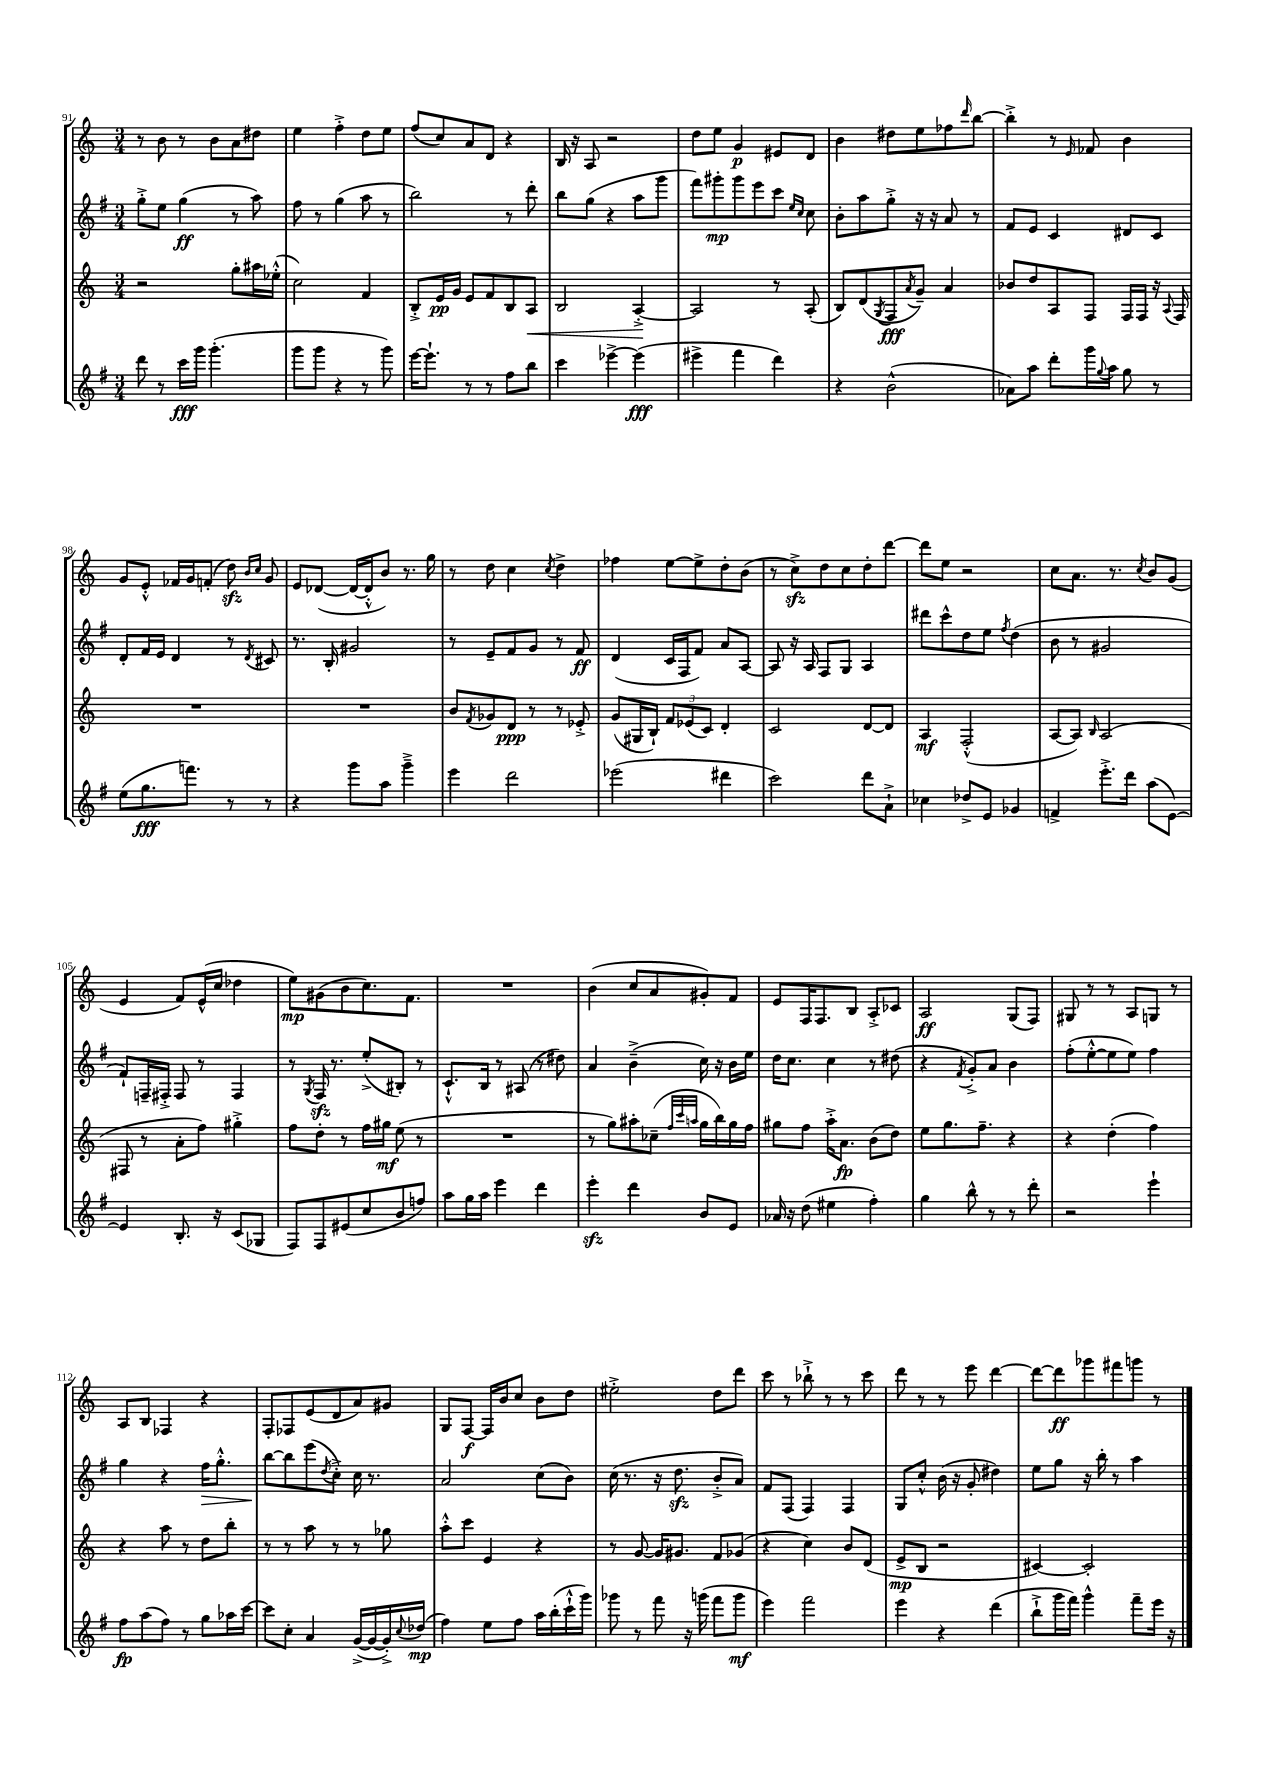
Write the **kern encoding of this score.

**kern	**dynam	**kern	**dynam	**kern	**dynam	**kern	**dynam
*part4	*part4	*part3	*part3	*part2	*part2	*part1	*part1
*staff4	*staff4	*staff3	*staff3	*staff2	*staff2	*staff1	*staff1
*clefG2	*	*clefG2	*	*clefG2	*	*clefG2	*
*k[f#]	*	*k[]	*	*k[f#]	*	*k[]	*
*M3/4	*	*M3/4	*	*M3/4	*	*M3/4	*
=91	=91	=91	=91	=91	=91	=91	=91
8ddd\	.	2r	.	8gg'^\L	.	8r	.
8r	.	.	.	8ee\J	.	8b\	.
16ccc\LL	fff	.	.	(4gg\	ff	8r	.
16ggg\JJ	.	.	.	.	.	.	.
(4.ggg'\	.	.	.	.	.	8b\L	.
.	.	8gg'\L	.	8r	.	8a\	.
.	.	16aa#X\L	.	8aa\)	.	8dd#X\J	.
.	.	(16ee-X'^^\JJ	.	.	.	.	.
=92	=92	=92	=92	=92	=92	=92	=92
8ggg\L	.	2cc\)	.	8ff#\	.	4ee\	.
8ggg\J	.	.	.	8r	.	.	.
4r	.	.	.	(4gg\	.	4ff'^\	.
8r	.	4f/	.	8aa\	.	8dd\L	.
8ggg\)	.	.	.	8r	.	8ee\J	.
=93	=93	=93	=93	=93	=93	=93	=93
[16eee\KL	.	8B'^/L	.	2bb\)	.	(8ff/L	.
8.eee`\J]	.	.	.	.	.	.	.
.	.	16e/L	pp	.	.	8cc/)	.
.	.	16g/JJ	.	.	.	.	.
8r	.	8e/L	.	.	.	8a/	.
8r	.	8f/	.	.	.	8d/J	.
8ff#\L	.	8B/	.	8r	.	4r	.
!	!	!	!LO:HP:b	!	!	!	!
8bb\J	.	8A/J	<	8ddd'\	.	.	.
=94	=94	=94	=94	=94	=94	=94	=94
4ccc\	.	2B/	.	8bb\L	.	16B/	.
.	.	.	.	.	.	16r	.
.	.	.	.	(8gg\J	.	8A/	.
[4eee-X^\	.	.	.	4r	.	2r	.
(4eee-\]	fff	[4A'^/	.	8aa\L	.	.	.
.	.	.	.	8ggg\J	.	.	.
.	.	.	[	.	.	.	.
=95	=95	=95	=95	=95	=95	=95	=95
4eee#X^\	.	2A/]	.	8fff#\L)	.	8dd\L	.
.	.	.	.	8ggg#X'\	mp	8ee\J	.
4fff#\	.	.	.	8ggg#\	.	4g/	p
.	.	.	.	8eee\	.	.	.
4ddd\)	.	8r	.	8ccc\J	.	8e#X/L	.
.	.	.	.	16qqee/LL	.	.	.
.	.	.	.	16qqcc/JJ	.	.	.
.	.	(8A'/	.	8cc\	.	8d/J	.
=96	=96	=96	=96	=96	=96	=96	=96
4r	.	8B/L)	.	8b'\L	.	4b\	.
.	.	(8d/	.	8aa\	.	.	.
.	.	8qG/	.	.	.	.	.
(2b^^\	.	8F/	fff	8gg'^\J	.	8dd#X\L	.
.	.	8qa/	.	.	.	.	.
.	.	8g~/J)	.	16r	.	8ee\	.
.	.	.	.	16r	.	.	.
.	.	4a/	.	8a/	.	8ff-X\	.
.	.	.	.	.	.	16qqddd/	.
.	.	.	.	8r	.	[8bb\J	.
=97	=97	=97	=97	=97	=97	=97	=97
8a-X\L)	.	8b-X/L	.	8f#/L	.	4bb'^\]	.
8aa\J	.	8dd/	.	8e/J	.	.	.
8ddd'\L	.	8A/	.	4c/	.	8r	.
.	.	.	.	.	.	16qqe/	.
16ggg\L	.	8F/J	.	.	.	8f-X/	.
8qqgg/	.	.	.	.	.	.	.
16aa\JJ	.	.	.	.	.	.	.
8gg\	.	16F/LL	.	8d#X/L	.	4b\	.
.	.	16F/JJ	.	.	.	.	.
8r	.	16r	.	8c/J	.	.	.
.	.	8qqA/	.	.	.	.	.
.	.	16F/	.	.	.	.	.
!!LO:LB:g=z
=98	=98	=98	=98	=98	=98	=98	=98
(8ee\L	.	2.r	.	8d'/L	.	8g/L	.
8.gg\	fff	.	.	16f#/L	.	8e'^^/J	.
.	.	.	.	16e/JJ	.	.	.
.	.	.	.	4d/	.	16f-X/LL	.
8.fffn\J)	.	.	.	.	.	16g/J	.
.	.	.	.	.	.	(8fn'/J	.
8r	.	.	.	8r	.	8ddzz\)	.
.	.	.	.	.	.	16qqb/LL	.
.	.	.	.	8qd/	.	16qqcc/JJ	.
8r	.	.	.	8c#X/	.	8g/	.
=99	=99	=99	=99	=99	=99	=99	=99
4r	.	2.r	.	8.r	.	8e/L	.
.	.	.	.	.	.	([8d-X/J	.
.	.	.	.	16B'/	.	.	.
8ggg\L	.	.	.	2g#X/	.	16d-/LL_	.
.	.	.	.	.	.	16d-'^^/J]	.
8aa\J	.	.	.	.	.	8b/J)	.
4ggg~^\	.	.	.	.	.	8.r	.
.	.	.	.	.	.	16gg\	.
=100	=100	=100	=100	=100	=100	=100	=100
4eee\	.	8b/L	.	8r	.	8r	.
.	.	8qf/	.	.	.	.	.
.	.	8g-X/	.	8e~/L	.	8dd\	.
2ddd\	.	8d/J	ppp	8f#/	.	4cc\	.
.	.	8r	.	8g/J	.	.	.
.	.	.	.	.	.	8qcc/	.
.	.	8r	.	8r	.	4dd^\	.
.	.	8e-X'^/	.	8f#/	ff	.	.
=101	=101	=101	=101	=101	=101	=101	=101
(2eee-X\	.	(8g/L	.	(4d/	.	4ff-X\	.
.	.	16G#X/L	.	.	.	.	.
.	.	16B`/JJ)	.	.	.	.	.
.	.	12f/L	.	16c/LL	.	[8ee\L	.
.	.	.	.	16F#/J	.	.	.
.	.	(12e-X/	.	.	.	.	.
.	.	.	.	8f#/J)	.	8ee^\]	.
.	.	12c/J)	.	.	.	.	.
4ddd#X\	.	4d'/	.	8a/L	.	8dd'\	.
.	.	.	.	[8A/J	.	(8b\J	.
=102	=102	=102	=102	=102	=102	=102	=102
2ccc\)	.	2c/	.	8A/]	.	8r	.
.	.	.	.	16r	.	8cczz^\L)	.
.	.	.	.	16A/	.	.	.
.	.	.	.	8F#/L	.	8dd\	.
.	.	.	.	8G/J	.	8cc\	.
8ddd\L	.	[8d/L	.	4A/	.	8dd'\	.
8a`^\J	.	8d/J]	.	.	.	[8ddd\J	.
=103	=103	=103	=103	=103	=103	=103	=103
4cc-X\	.	4A/	mf	8ddd#X\L	.	8ddd\L]	.
.	.	.	.	8ccc^^\	.	8ee\J	.
8dd-X^/L	.	(2F'^^/	.	8dd\	.	2r	.
8e/J	.	.	.	8ee\J	.	.	.
.	.	.	.	8qff#/	.	.	.
4g-X/	.	.	.	(4dd\	.	.	.
=104	=104	=104	=104	=104	=104	=104	=104
4fn^/	.	[8A/L	.	8b\	.	8cc\L	.
.	.	8A/J])	.	8r	.	8.a\J	.
.	.	16qqB/	.	.	.	.	.
8.eee'^\L	.	(2A/	.	2g#X/	.	.	.
.	.	.	.	.	.	8.r	.
16ddd\Jk	.	.	.	.	.	.	.
.	.	.	.	.	.	8qcc/	.
(8aa\L	.	.	.	.	.	8b/L	.
[8e\J)	.	.	.	.	.	(8g/J	.
!!LO:LB:g=z
=105	=105	=105	=105	=105	=105	=105	=105
4e/]	.	8F#X/	.	8f#`/L)	.	4e/	.
.	.	8r	.	16Fn~/L	.	.	.
.	.	.	.	16F#X'^/JJ	.	.	.
8.B'/	.	8a'\L	.	8F#/	.	8f/L)	.
.	.	8ff\J)	.	8r	.	(16e^^/L	.
16r	.	.	.	.	.	16cc/JJ	.
(8c/L	.	4gg#X'^\	.	4F#/	.	4dd-X\	.
8G-X/J	.	.	.	.	.	.	.
=106	=106	=106	=106	=106	=106	=106	=106
8F#/L)	.	8ff\L	.	8r	.	8ee\L)	mp
.	.	.	.	8qG/	.	.	.
8F#/	.	8dd'\J	.	16F#zz/	.	(8g#X\	.
.	.	.	.	8.r	.	.	.
(8e#X/	.	8r	.	.	.	8b\	.
8cc/	.	16ff\LL	.	(8ee'^/L	.	8.cc\)	.
.	.	16gg#X\JJ	mf	.	.	.	.
8b/	.	(8ee\	.	8B#X'/J)	.	.	.
.	.	.	.	.	.	8.f\J	.
8ffn/J)	.	8r	.	8r	.	.	.
=107	=107	=107	=107	=107	=107	=107	=107
8aa\L	.	2.r	.	8.c`^^/L	.	2.r	.
16gg\L	.	.	.	.	.	.	.
16aa\JJ	.	.	.	16B/Jk	.	.	.
4eee\	.	.	.	8r	.	.	.
.	.	.	.	(8A#X/	.	.	.
4ddd\	.	.	.	8r	.	.	.
.	.	.	.	8dd#X\)	.	.	.
=108	=108	=108	=108	=108	=108	=108	=108
4eeezz'\	.	8r	.	4a/	.	(4b\	.
.	.	8gg\L)	.	.	.	.	.
4ddd\	.	8aa#X'\	.	(4b~^\	.	8cc/L	.
.	.	(8cc-X~\J	.	.	.	8a/	.
.	.	32qqff/LLL	.	.	.	.	.
.	.	32qqccc/	.	.	.	.	.
.	.	32qqaan/JJJ	.	.	.	.	.
8b/L	.	16gg\LL	.	16cc\)	.	8g#X'/)	.
.	.	16bb\)	.	16r	.	.	.
8e/J	.	16gg\	.	16b\LL	.	8f/J	.
.	.	16ff\JJ	.	16ee\JJ	.	.	.
=109	=109	=109	=109	=109	=109	=109	=109
16a-X/	.	8gg#X\L	.	16dd\KL	.	8e/L	.
16r	.	.	.	8.cc\J	.	.	.
(8dd\	.	8ff\J	.	.	.	16F/K	.
.	.	.	.	.	.	8.F/	.
4ee#X\	.	16aa'^\KL	.	4cc\	.	.	.
.	.	8.a\J	fp	.	.	.	.
.	.	.	.	.	.	8B/J	.
4ff#'\)	.	(8b\L	.	8r	.	8A'^/L	.
.	.	8dd\J)	.	(8dd#X\	.	8c-X/J	.
=110	=110	=110	=110	=110	=110	=110	=110
4gg\	.	8ee\L	.	4r	.	2A/	ff
.	.	8.gg\	.	.	.	.	.
.	.	.	.	8qf#/	.	.	.
8bb^^\	.	.	.	8g'^/L)	.	.	.
.	.	8.ff~\J	.	.	.	.	.
8r	.	.	.	8a/J	.	.	.
8r	.	4r	.	4b\	.	(8G/L	.
8ddd'\	.	.	.	.	.	8F/J)	.
=111	=111	=111	=111	=111	=111	=111	=111
2r	.	4r	.	(8ff#'\L	.	8G#X/	.
.	.	.	.	[8ee'^^\	.	8r	.
.	.	(4dd'\	.	8ee\]	.	8r	.
.	.	.	.	8ee\J)	.	8A/L	.
4eee`\	.	4ff\)	.	4ff#\	.	8Gn/J	.
.	.	.	.	.	.	8r	.
!!LO:LB:g=z
=112	=112	=112	=112	=112	=112	=112	=112
8ff#\L	fp	4r	.	4gg\	.	8A/L	.
(8aa\	.	.	.	.	.	8B/J	.
8ff#\J)	.	8aa\	.	4r	.	4F-X/	.
8r	.	8r	.	.	.	.	.
!	!	!	!	!	!LO:HP:b	!	!
8gg\L	.	8dd\L	.	16ff#\KL	>	4r	.
.	.	.	.	8.gg'^^\J	.	.	.
16aa-X\L	.	8bb'\J	.	.	.	.	.
[16ccc\JJ	.	.	.	.	.	.	.
=113	=113	=113	=113	=113	=113	=113	=113
8ccc\L]	.	8r	.	[8bb\L	.	8F'/L	.
8cc'\J	.	8r	.	8bb\]	]	8F-X/	.
4a/	.	8aa\	.	(8eee\	.	(8e/	.
.	.	.	.	8qdd/	.	.	.
.	.	8r	.	8cc'^\J)	.	8d/	.
([16g^/LL	.	8r	.	16cc\	.	8a/)	.
16g/_	.	.	.	8.r	.	.	.
16g'^/])	.	8gg-X\	.	.	.	8g#X/J	.
8qqcc/	.	.	.	.	.	.	.
(16dd-X/JJ	mp	.	.	.	.	.	.
=114	=114	=114	=114	=114	=114	=114	=114
4ff#\)	.	8aa'^^\L	.	2a/	.	8G/L	.
.	.	8ccc\J	.	.	.	[8F/J	f
8ee\L	.	4e/	.	.	.	16F/LL]	.
.	.	.	.	.	.	16b/J	.
8ff#\J	.	.	.	.	.	8cc/J	.
16aa\LL	.	4r	.	(8cc\L	.	8b\L	.
(16bb'\	.	.	.	.	.	.	.
16ccc`^^\	.	.	.	8b\J)	.	8dd\J	.
16ggg\JJ)	.	.	.	.	.	.	.
=115	=115	=115	=115	=115	=115	=115	=115
8ggg-X\	.	8r	.	(16cc\	.	2ee#X'^\	.
.	.	.	.	8.r	.	.	.
8r	.	[8g/	.	.	.	.	.
8fff#\	.	16g/KL]	.	16r	.	.	.
.	.	8.g#X/J	.	8.ddzz\	.	.	.
16r	.	.	.	.	.	.	.
(16gggn\	.	.	.	.	.	.	.
8fff#\L	.	8f/L	.	8b'^/L	.	8dd\L	.
8ggg\J	mf	(8g-X/J	.	8a/J)	.	8ddd\J	.
=116	=116	=116	=116	=116	=116	=116	=116
4eee\)	.	4r	.	8f#/L	.	8ccc\	.
.	.	.	.	(8F#/J	.	8r	.
2fff#\	.	4cc\)	.	4F#/)	.	8bb-X`^\	.
.	.	.	.	.	.	8r	.
.	.	8b/L	.	4F#/	.	8r	.
.	.	(8d/J	.	.	.	8ccc\	.
=117	=117	=117	=117	=117	=117	=117	=117
4eee\	.	8e^/L	mp	8G/L	.	8ddd\	.
.	.	8B/J	.	8cc'^^/J	.	8r	.
4r	.	2r	.	(16b\	.	8r	.
.	.	.	.	16r	.	.	.
.	.	.	.	8g'/	.	8eee\	.
(4ddd\	.	.	.	4dd#X\)	.	[4ddd\	.
=118	=118	=118	=118	=118	=118	=118	=118
8bb`^\L	.	[4c#X/)	.	8ee\L	.	8ddd\L_	.
16ggg\L	.	.	.	8gg\J	.	8ddd\]	ff
16fff#\JJ)	.	.	.	.	.	.	.
4ggg^^\	.	2c#'/]	.	16r	.	8ggg-X\	.
.	.	.	.	16bb'\	.	.	.
.	.	.	.	8r	.	8fff#X\	.
8fff#~\L	.	.	.	4aa\	.	8gggn\J	.
16eee\Jk	.	.	.	.	.	8r	.
16r	.	.	.	.	.	.	.
==	==	==	==	==	==	==	==
*-	*-	*-	*-	*-	*-	*-	*-
